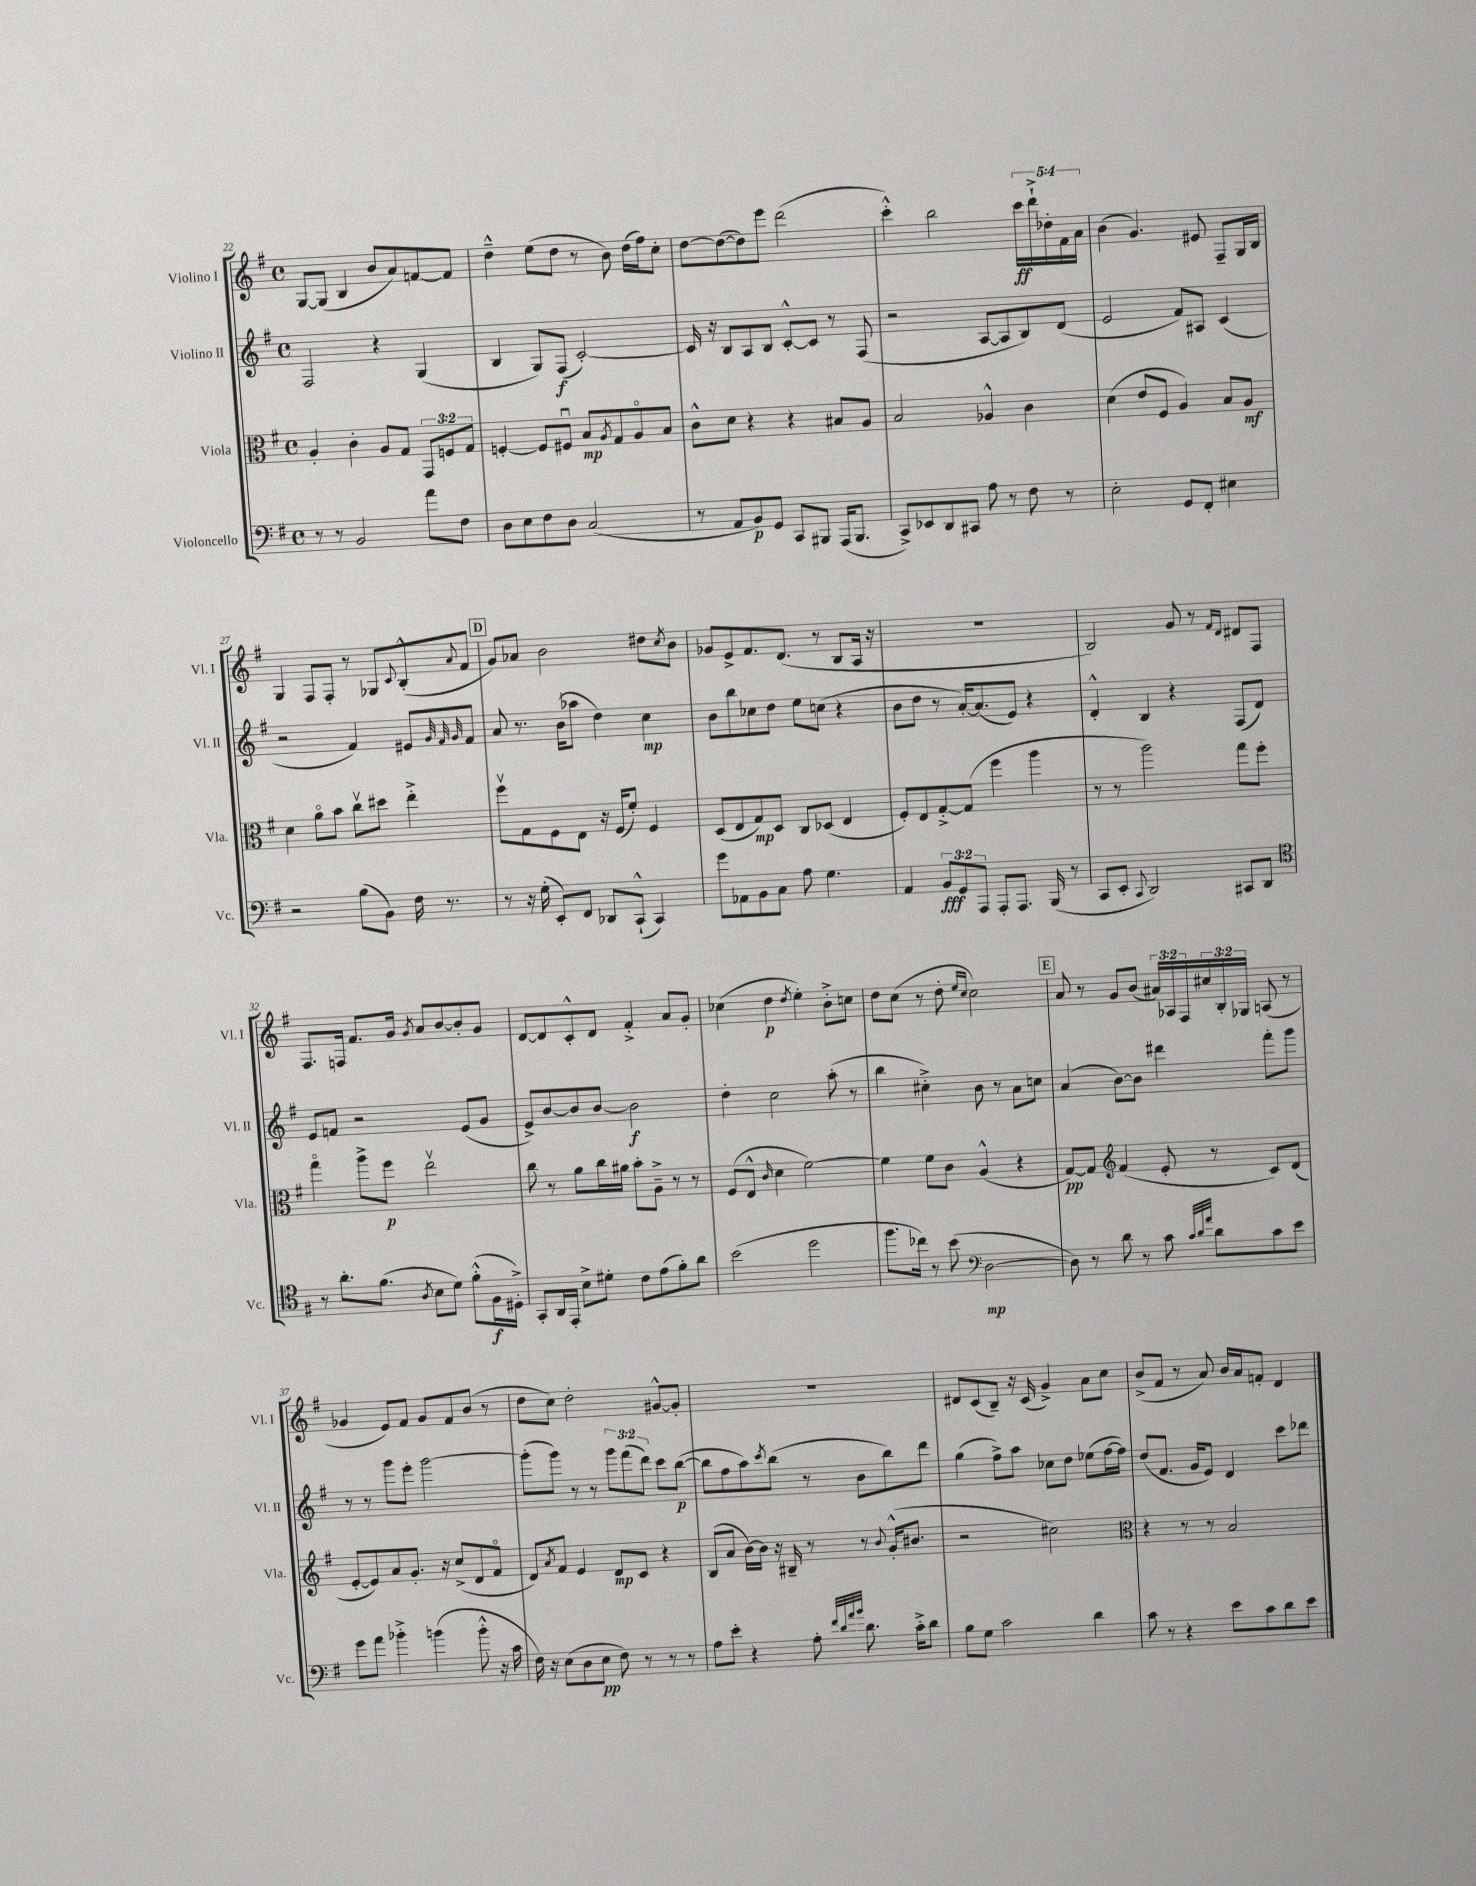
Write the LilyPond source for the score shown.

<<
\new StaffGroup <<
\new Staff = "s0" \with { instrumentName = "Violino I" shortInstrumentName = "Vl. I" } {
    \clef treble \key g \major \defaultTimeSignature \time 4/4 \override Staff.TupletNumber.text = #tuplet-number::calc-fraction-text
    g8~ g8( b4 b'8 a'8) f'8~ f'8 |
    d''4---^ e''8( d''8 r8 b'8) d''16( fis''16) c''8-. |
    d''8~ d''8~( d''8) e'''8 d'''2( |
    c'''4-.-^) b''2 \tuplet 5/4 { c'''16\ff d'''16-!-> des''16-. fis'16 a'16 } |
    b'4( g'4.) eis'8 fis8-- g16 b16 |
    g4 fis8 fis8-. r8 ges8 \appoggiatura { c'8 } b8-.-^( \appoggiatura { a'8 } fis'8 |
    \mark \markup { \box "D" } g'8) aes'8 b'2 dis''8 \acciaccatura { c''8 } b'8 |
    ges'8 e'8-> fis'8. d'8.( r8 b8 a16 r16 |
    R1 |
    b2) g'8 r8 \grace { fis'16 d'16 } dis'8 fis8 |
    fis8. f16 fis'8. g'16 \acciaccatura { g'8 } a'8 b'8~ b'8-. g'8 |
    d'8~ d'8 c'8-.-^ d'8 fis'4-.-> a'8 g'8-. |
    ces''4( d''4\p \acciaccatura { d''8 } e''4-.) b'8-.-> c''8 |
    d''8 c''8( r8 d''8-. \grace { e''16 c''16 } c''2) |
    \mark \markup { \box "E" } a'8 r8 g'8 b'8( \tuplet 3/2 { ais'16) aes16 fis16 } \tuplet 3/2 { cis''16 b16-. ges16 } a8( r8 |
    ges'4 e'8) fis'8 ges'8 fis'8 b'8( r8 |
    d''8 c''8) d''2-. gis'8~-^ gis'8-. |
    R1 |
    dis'8 c'8( b8--) r16 c'16( g'4->) a'8 c''8 |
    b'8->( fis'8 r8 a'8) b'16 a'16 f'8-. d'4 \bar "|." |
}
\new Staff = "s1" \with { instrumentName = "Violino II" shortInstrumentName = "Vl. II" } {
    \clef treble \key g \major \defaultTimeSignature \time 4/4 \override Staff.TupletNumber.text = #tuplet-number::calc-fraction-text
    fis2 r4 g4( |
    b4 g8) fis8\f( c'2~-.) |
    c'16 r16 b8 a8 b8 c'8~-.-^ c'8 r8 fis8( |
    r2 a8~ a8 b8) d'8( |
    e'2 fis'8) ais8 c'4( |
    r2 fis'4) eis'8 \grace { g'32 fis'32 g'32 } fis'8 |
    \mark \markup { \box "D" } a'8 r8. b'16( aes''8 d''4) c''4\mp |
    b'8 b''8 ces''8 d''8 e''8 c''8( r4 |
    b'8 d''8 r8 a'16~-.) a'8.( e'8) r4 |
    d'4-.-^ b4 r4 fis8( d'8) |
    e'8 f'8 r2 e'8( g'8 |
    e'8->) b'8~ b'8 b'8~ b'2\f |
    d''4-. c''2 a''8-.( r8 |
    b''4 cis''4-.->) b'8 r8 a'8 c''8 |
    \mark \markup { \box "E" } a'4( b'8~) b'8 dis'''4 fis'''8-. g'''8 |
    r8 r8 g'''8 e'''8-. g'''2~ |
    g'''8-.( g'''8) r8 r8 \tuplet 3/2 { g'''8 fis'''8( d'''8) } c'''8 b''8~\p( |
    b''8 fis''8 a''8) \acciaccatura { c'''8 } b''8( r8 b'8 b''8) d'''8 |
    g''4( fis''8->) a''8 ces''8 d''8 ees''8( fis''16~ fis''16) |
    d''8( fis'8. g'16 e'8) d'4 c'''8 des'''8 \bar "|." |
}
\new Staff = "s2" \with { instrumentName = "Viola" shortInstrumentName = "Vla." } {
    \clef alto \key g \major \defaultTimeSignature \time 4/4 \override Staff.TupletNumber.text = #tuplet-number::calc-fraction-text
    a4-. c'4-. a8 g8 \tuplet 3/2 { g,8 f8 g8 } |
    f4~-. f8 fis8\downbow b8\mp \acciaccatura { a8 } g8 a8\flageolet b8 |
    c'8-^ d'8 r4 r4 bis8 a8 |
    b2 aes4-^ c'4 |
    d'4( e'8 fis8 a4) b8 a8\mf |
    d'4 a'8\flageolet b'8 c''8\upbow dis''8 e''4-.-> |
    \mark \markup { \box "D" } fis''8\upbow g8 fis8 e8 r16 fis16( fis'8-.) fis4 |
    d8( e8 g8\mp) d8 c8 des8( e4 |
    fis8-.) e8 g8~-.-> g8( fis''4 a''4 |
    r8 r8 a''2) g''8 fis''8-. |
    g''4\flageolet a''8-> fis''8\p e''2\upbow |
    c''8 r8 a'8 c''16 ais'16 b'8-. a8---> r8 r8 |
    fis8( e8-^ \grace { c'16 } d'4 fis'2~) |
    fis'4 fis'8 c'8 a4-^( r4 |
    \mark \markup { \box "E" } g8~\pp) g8 \clef treble fis'4( e'8-. r8 c'8) d'8( |
    e'8~-. e'8) a'8 g'8.-. r16 c''8->( d'8 fis'8\flageolet |
    d'8) \acciaccatura { a'8 } fis'8 e'4 d'8\mp c'8 r4 |
    b8( a'8 b'16~) b'16 r16 bis16-- r8 r8 \appoggiatura { b'8 } g'16-.-^( bis'8. |
    r2 cis''2) |
    \clef alto r4 r8 r8 b2 \bar "|." |
}
\new Staff = "s3" \with { instrumentName = "Violoncello" shortInstrumentName = "Vc." } {
    \clef bass \key g \major \defaultTimeSignature \time 4/4 \override Staff.TupletNumber.text = #tuplet-number::calc-fraction-text
    r8 r8 b,2 a'8 fis8 |
    d8 e8 fis8 d8 c2( |
    r8 a,8 b,8\p) g,8 c,8 bis,,8 a,,16( bis,,8. |
    c,8->) ees,8 d,8 cis,8 a8 r8 fis8 r8 |
    e2-. g,8 fis,8-. eis4 |
    r2 b8( b,8) fis16 r8. |
    \mark \markup { \box "D" } r8 r16 g16-.( e,8-.) fis,8 des,8 c,8-!-^( c,4) |
    g'8 aes,8 b,8 c8 a8 g4. |
    a,4 \tuplet 3/2 { b,8\fff g,8 a,,8 } a,,8-. a,,8. b,,16( r8 |
    c,8 e,8-. \appoggiatura { c,8 } d,2) cis,8 d,8 |
    \clef tenor r8 a'8.-. fis'8.( \acciaccatura { a8 } b8 d'8) fis'8-.-^( fis16\f dis16-.->) |
    g,8-. a,16 e,16-. b8-> dis'8-. c'8 e'8( fis'8-.) a'8 |
    b'2( d''2 |
    fis''8. ces''16) r8 b'8( \clef bass d2~\mp |
    \mark \markup { \box "E" } d8) r8 d'8 r8 c'8 \grace { c'32 d'32 a'32 } d'8 c'8 e'8 |
    g'8 a'8 bes'4-.-> b'4( b'8-.-^ r16 c'16 |
    fis16) r16 e8( d8 e8\pp fis8) r8 r8 r8 |
    a8 e'8-. r4 a8-. \grace { fis'32 d'32 a'32 b'32 } d'8. c'16-.-> d'8 |
    b8 g8 c'2 d'4 |
    c'8 r8 r4 e'8 c'8 d'8 e'8 \bar "|." |
}
>>
>>
\layout { \context { \Score currentBarNumber = #22 } }
